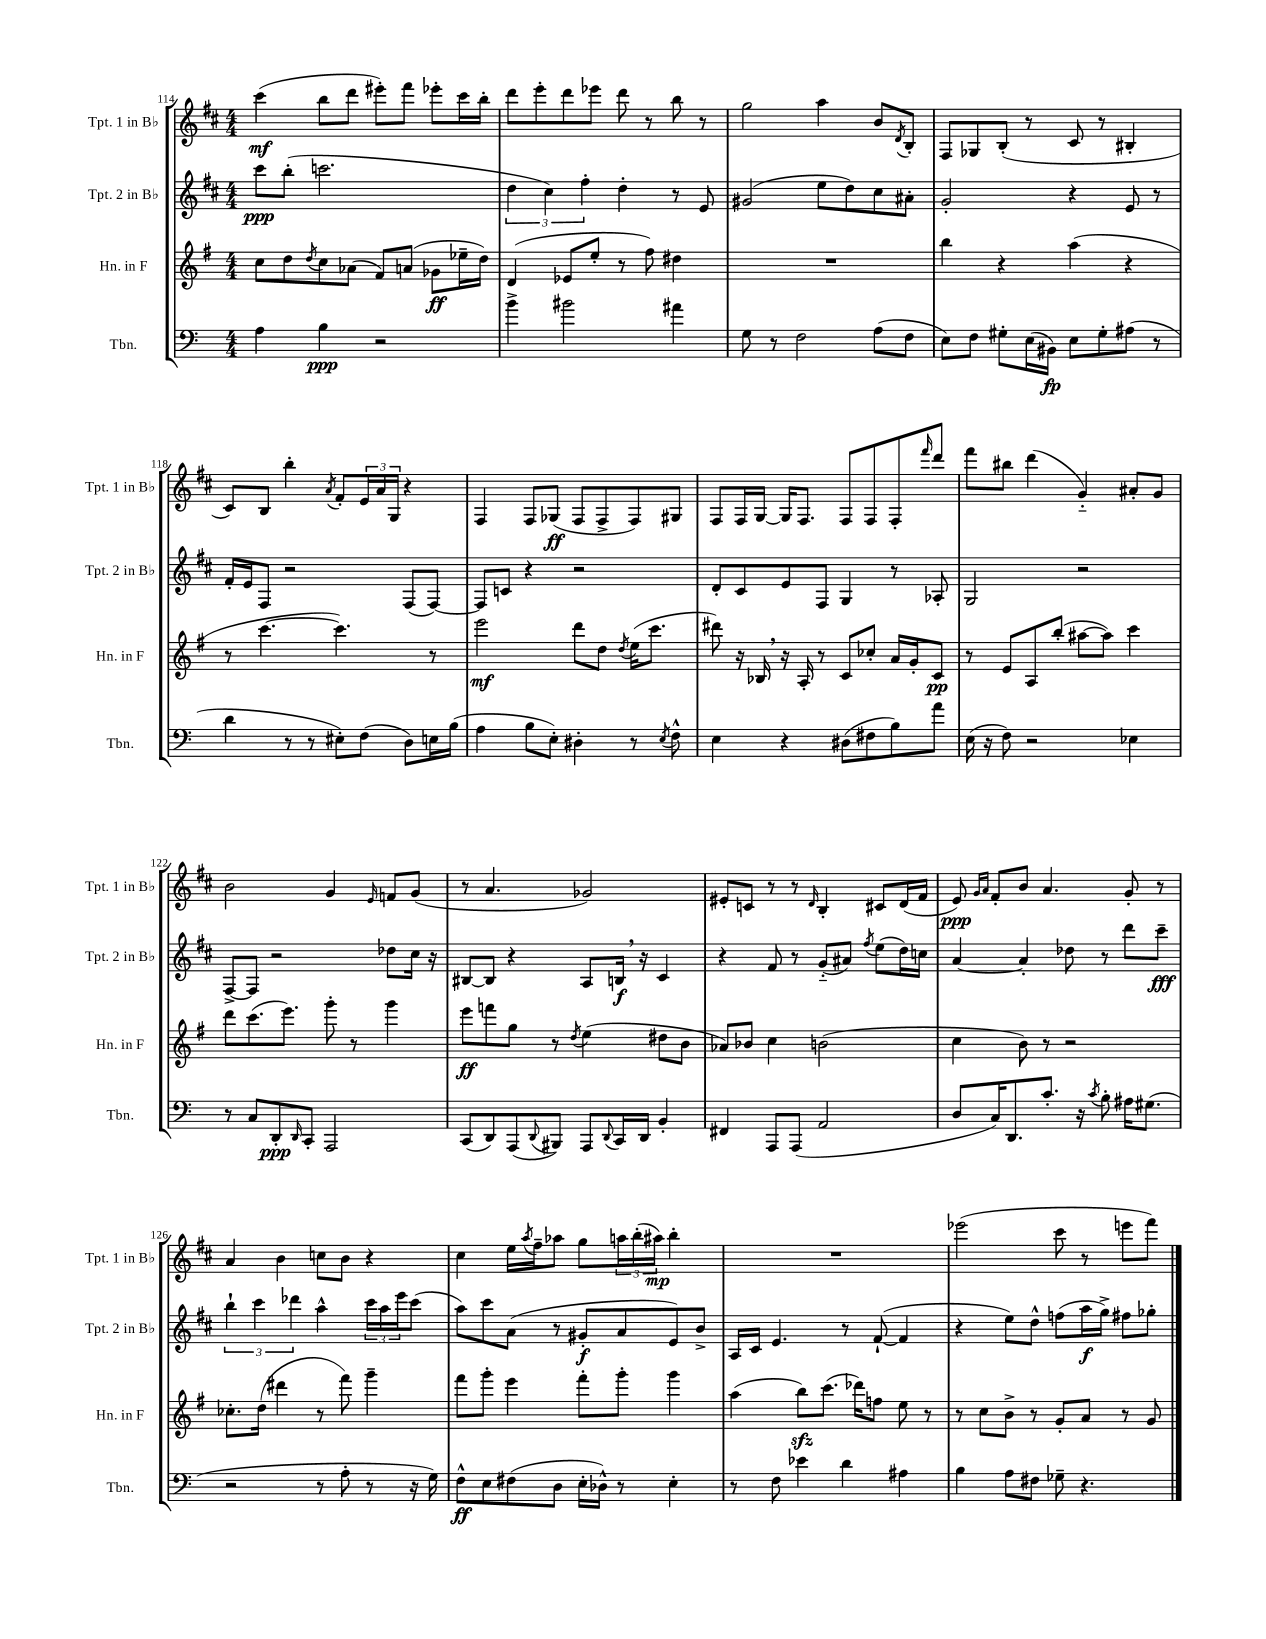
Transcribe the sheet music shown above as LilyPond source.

<<
\new StaffGroup <<
\new Staff = "s0" \with { instrumentName = "Tpt. 1 in Bb" shortInstrumentName = "Tpt. 1 in Bb" } {
    \clef treble \key d \major \numericTimeSignature \time 4/4
    cis'''4\mf( b''8 d'''8 eis'''8-.) fis'''8 ees'''8-. cis'''16 b''16-. |
    d'''8 e'''8-. d'''8 ees'''8 d'''8 r8 b''8 r8 |
    g''2 a''4 b'8 \acciaccatura { d'8 } b8-. |
    fis8 ges8 b8-.( r8 cis'8 r8 bis4-. |
    cis'8) b8 b''4-. \acciaccatura { a'8 } fis'8-. \tuplet 3/2 { e'16 a'16 g16 } r4 |
    fis4 fis8 ges8\ff( fis8 fis8-> fis8) gis8 |
    fis8 fis16 g16~ g16 fis8. fis8 fis8 fis8-. \grace { fis'''16 } d'''8 |
    fis'''8 bis''8 d'''4( g'4-_) ais'8-. g'8 |
    b'2 g'4 \grace { e'16 } f'8 g'8( |
    r8 a'4. ges'2) |
    eis'8-. c'8 r8 r8 \grace { d'16 } b4-. cis'8 d'16( fis'16 |
    e'8\ppp) \grace { g'16 a'16 } fis'8-. b'8 a'4. g'8-. r8 |
    a'4 b'4 c''8 b'8 r4 |
    cis''4 e''16 \acciaccatura { a''8 } fis''16-- aes''8 g''8 \tuplet 3/2 { a''16 b''16-.( ais''16\mp) } b''4-. |
    R1 |
    ees'''2( cis'''8 r8 e'''8 fis'''8) \bar "|." |
}
\new Staff = "s1" \with { instrumentName = "Tpt. 2 in Bb" shortInstrumentName = "Tpt. 2 in Bb" } {
    \clef treble \key d \major \numericTimeSignature \time 4/4
    cis'''8\ppp b''8-.( c'''2. |
    \tuplet 3/2 { d''4 cis''4) fis''4-. } d''4-. r8 e'8 |
    gis'2( e''8 d''8) cis''8 ais'8-. |
    g'2-. r4 e'8 r8 |
    fis'16-. e'16 fis8 r2 fis8( fis8~) |
    fis8 c'8 r4 r2 |
    d'8-. cis'8 e'8 fis8 g4 r8 aes8-. |
    g2 r2 |
    fis8~-> fis8 r2 des''8 cis''16 r16 |
    bis8~ bis8 r4 a8 b16\f \breathe r16 cis'4 |
    r4 fis'8 r8 g'8-_( ais'8) \acciaccatura { fis''8 } e''8( d''16) c''16 |
    a'4~ a'4-. des''8 r8 d'''8 cis'''8--\fff |
    \tuplet 3/2 { b''4-! cis'''4 des'''4 } a''4-^ \tuplet 3/2 { cis'''16 a''16 e'''16 } cis'''8( |
    a''8) cis'''8 a'8( r8 gis'8-.\f a'8 e'8) b'8-> |
    a16 cis'16 e'4. r8 fis'8~-!( fis'4 |
    r4 e''8) d''8-^ f''8( a''16\f g''16->) fis''8 ges''8-. \bar "|." |
}
\new Staff = "s2" \with { instrumentName = "Hn. in F" shortInstrumentName = "Hn. in F" } {
    \clef treble \key g \major \numericTimeSignature \time 4/4
    c''8 d''8 \acciaccatura { d''8 } c''8 aes'8( fis'8) a'8( ges'8\ff ees''16-- d''16) |
    d'4( ees'8 e''8-. r8 fis''8) dis''4 |
    R1 |
    b''4 r4 a''4( r4 |
    r8 c'''4.~ c'''4.) r8 |
    e'''2\mf d'''8 d''8 \acciaccatura { d''8 } e''16( c'''8. |
    dis'''8) r16 bes16 \breathe r16 a16-. r8 c'8 ces''8-. a'16 g'16-. c'8\pp |
    r8 e'8 a8 b''8-.( ais''8~ ais''8) c'''4 |
    d'''8 c'''8.( e'''8.) g'''8-. r8 g'''4 |
    e'''8\ff f'''8 g''8 r8 \acciaccatura { d''8 } e''4( dis''8 b'8 |
    aes'8) bes'8 c''4 b'2( |
    c''4 b'8) r8 r2 |
    ces''8.-. d''16( dis'''4 r8 fis'''8) g'''4-- |
    fis'''8 g'''8-. e'''4 fis'''8-. g'''8-. g'''4 |
    a''4( b''8\sfz) c'''8.( des'''16) f''8 e''8 r8 |
    r8 c''8 b'8-> r8 g'8-. a'8 r8 g'8 \bar "|." |
}
\new Staff = "s3" \with { instrumentName = "Tbn." shortInstrumentName = "Tbn." } {
    \clef bass \key c \major \numericTimeSignature \time 4/4
    a4 b4\ppp r2 |
    b'4-> bis'2 ais'4 |
    g8 r8 f2 a8( f8 |
    e8) f8 gis8-. e16( bis,16\fp) e8 gis8-. ais8( r8 |
    d'4 r8 r8 eis8-.) f8( d8) e16 b16( |
    a4 b8 e8-.) dis4-. r8 \acciaccatura { e8 } f8-^ |
    e4 r4 dis8( fis8 b8) a'8 |
    e16( r16 f8) r2 ees4 |
    r8 c8 d,8-.\ppp \grace { d,16 } c,8-. a,,2 |
    c,8( d,8) a,,8( \appoggiatura { d,8 } bis,,8) a,,8 \appoggiatura { d,8 } c,16 d,16 b,4-. |
    fis,4 a,,8 a,,8( a,2 |
    d8 c16) d,8. c'8.-. r16 \acciaccatura { c'8 } b8-. ais16 gis8.( |
    r2 r8 a8-. r8 r16 g16) |
    f8-^\ff e8 fis8( d8 e16-. des16-^) r8 e4-. |
    r8 f8 ees'4 d'4 ais4 |
    b4 a8 fis8 ges8-- r4. \bar "|." |
}
>>
>>
\layout { \context { \Score currentBarNumber = #114 } }
